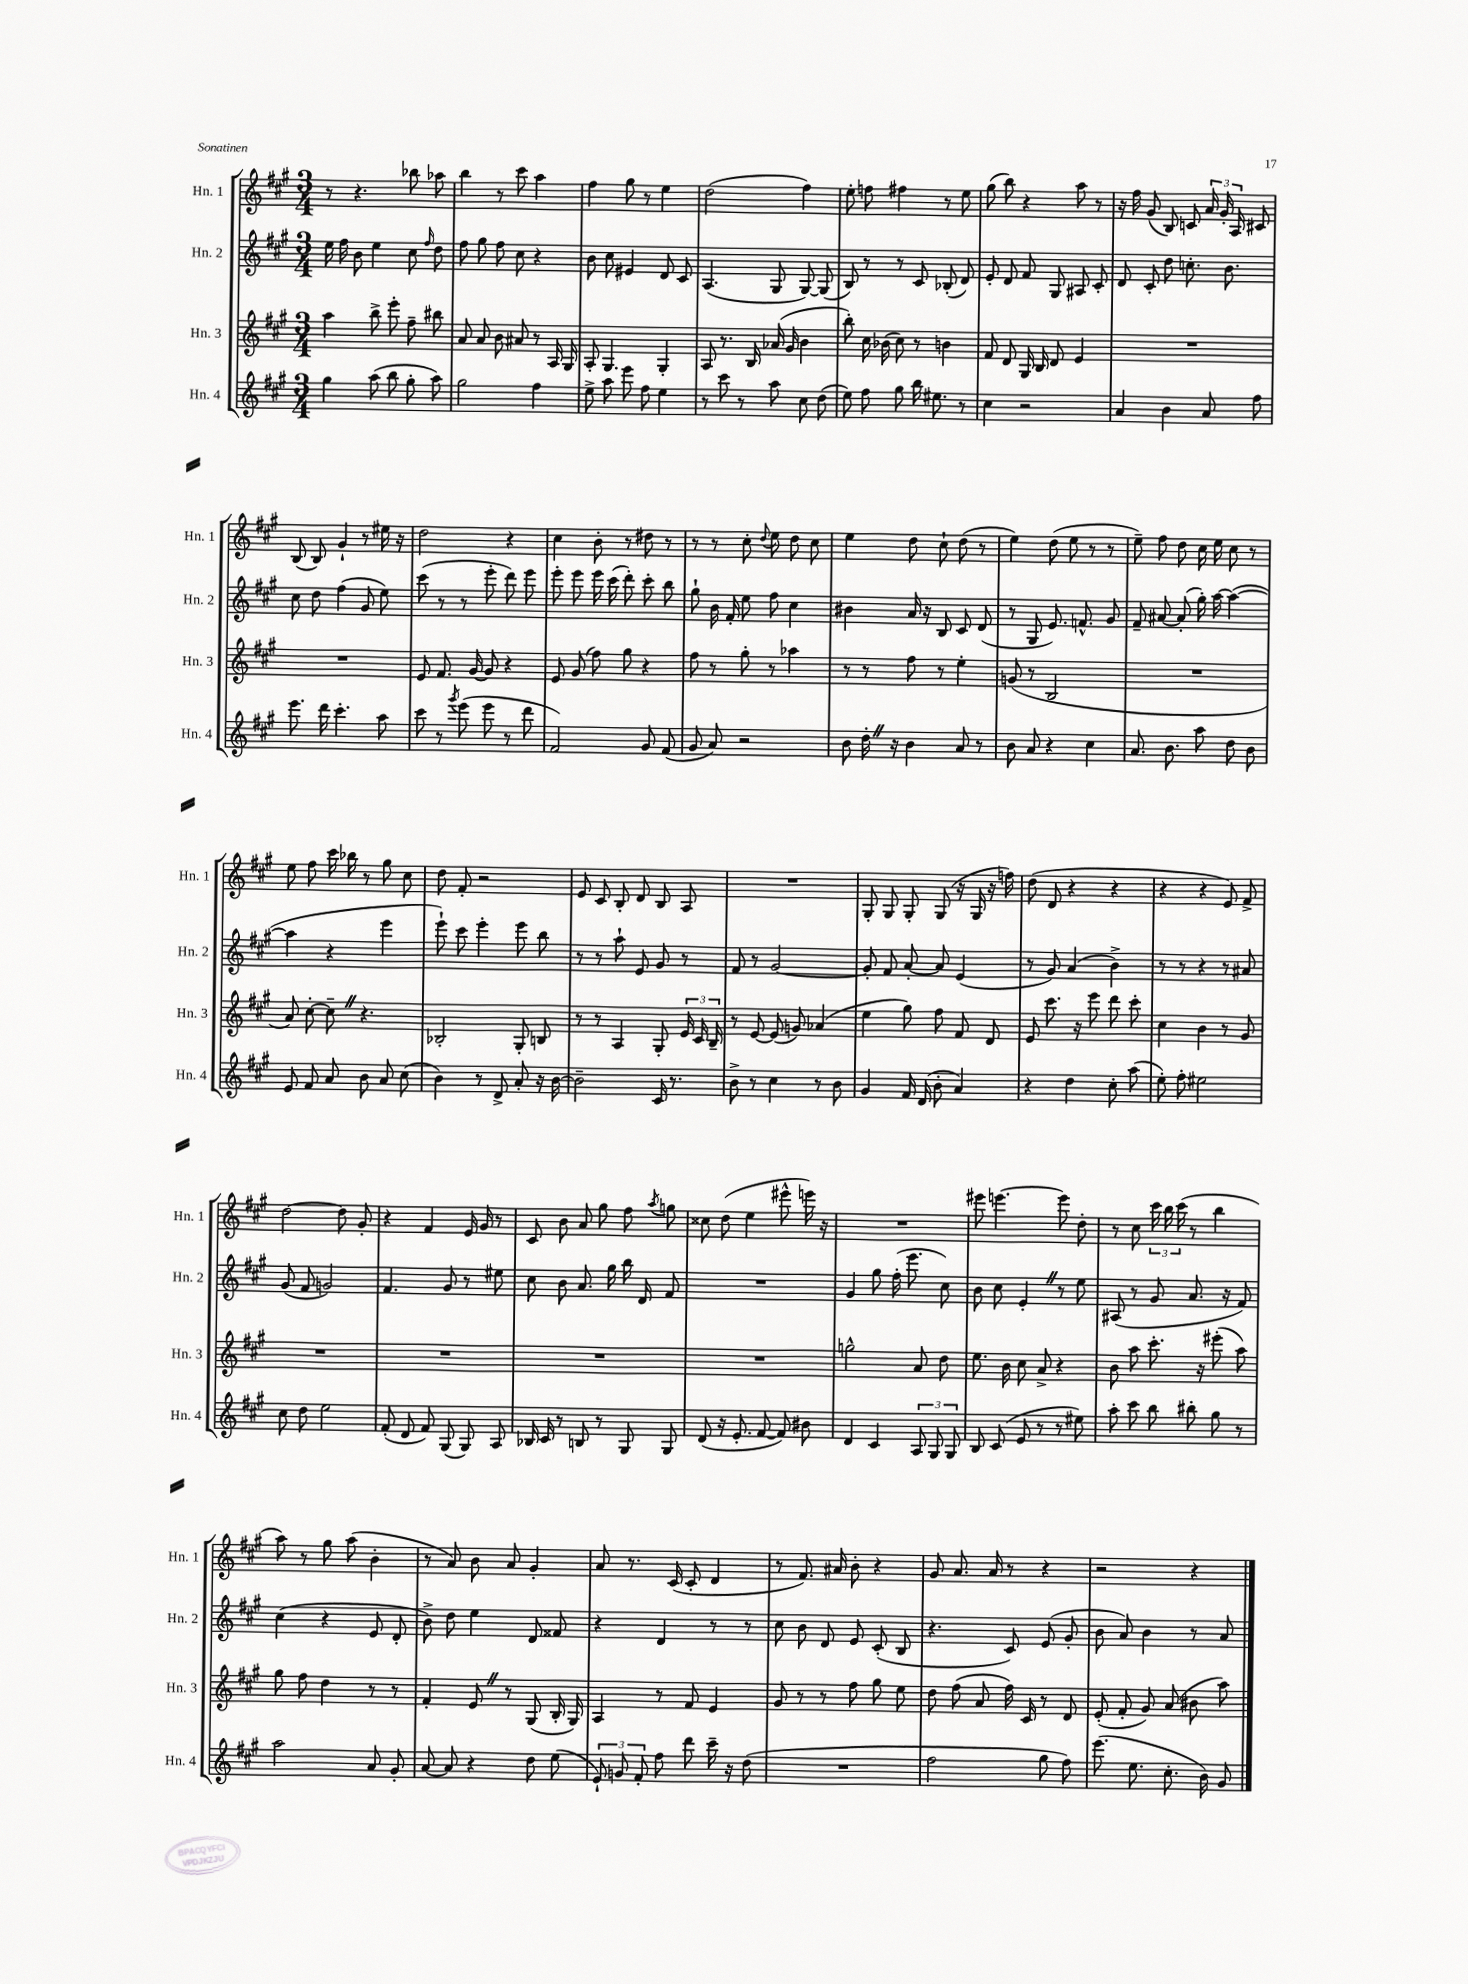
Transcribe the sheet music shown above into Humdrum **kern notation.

**kern	**kern	**kern	**kern
*staff4	*staff3	*staff2	*staff1
*clefG2	*clefG2	*clefG2	*clefG2
*k[f#c#g#]	*k[f#c#g#]	*k[f#c#g#]	*k[f#c#g#]
*M3/4	*M3/4	*M3/4	*M3/4
4gg#\	4aa\	16ee\	8r
.	.	16ff#\	.
.	.	8b\	4.r
(8aa\	8bb^\	4ee\	.
8bb\	8eee'\	.	.
8gg#'\	8ff#~\	8cc#\	8bb-\
.	.	16qqff#/	.
8aa\)	8bb#\	8dd\	8aa-\
=	=	=	=
2gg#\	8a/	8ff#\	4bb\
.	8a/	8gg#\	.
.	8b\	8ff#\	8r
.	8a#/	8cc#\	8ccc#\
4ff#\	8r	4r	4aa\
.	16A/	.	.
.	16G#/	.	.
=	=	=	=
8ee^\	8A'/	8b\	4ff#\
8aa\	4.G#/	8cc#\	.
8eee\	.	4e#/	8gg#\
8ff#\	.	.	8r
4ee\	4G#'/	8d/	4ee\
.	.	8c#/	.
=	=	=	=
8r	8A/	(4.A/	(2dd\
8ccc#\	8.r	.	.
8r	.	.	.
.	16B/	.	.
8aa\	(16a-/	8G#/	.
.	16g#/	.	.
8cc#\	4b\	[8G#/)	4ff#\)
(8dd\	.	(8G#/]	.
=	=	=	=
8ee\)	8bb'\)	8B/)	8ee'\
8ff#\	16cc#\	8r	8ff\
.	(16b-\	.	.
8gg#\	8cc#\)	8r	4ff#\
16bb\	8r	8c#/	.
8.ee#\	.	.	.
.	4b\	(8B-'/	8r
8r	.	8d/)	8ee\
=	=	=	=
4cc#\	8f#/	8e'/	(8gg#\
.	8d/	8d/	8bb\)
2r	16G#/	8f#/	4r
.	16B/	.	.
.	8d/	8G#/	.
.	4e/	8A#/	8aa\
.	.	8c#'/	8r
=	=	=	=
4a/	2.r	8d/	16r
.	.	.	16ff#\
.	.	8c#'/	(8g#/
4b\	.	8dd\	8B/)
.	.	8.cc'\	8c/
8a/	.	.	24a/
.	.	.	24g#'/
.	.	8.b\	.
.	.	.	24A/
8ff#\	.	.	8c#/
=	=	=	=
8.eee\	2.r	8cc#\	(8B/
.	.	8dd\	8B/)
16ddd\	.	.	.
4.ccc#'\	.	(4ff#\	4g#`/
.	.	8g#/	8r
8aa\	.	8ee\)	16ee#\
.	.	.	16r
=	=	=	=
8ccc#\	8e/	(8ccc#\	2dd\
8r	8.f#/	8r	.
8qggg#/	.	.	.
(8eee\	.	8r	.
.	[16g#/	.	.
8eee\	8g#/]	8eee'\	.
8r	4r	8ddd\)	4r
8ddd\	.	8eee\	.
=	=	=	=
2f#/)	8e/	8eee'\	4cc#\
.	(8g#/	8eee\	.
.	8ff#\)	16eee\	8b'\
.	.	(16ccc#\	.
.	8gg#\	8ddd'\)	8r
8g#/	4r	8ccc#'\	8dd#\
(8f#/	.	8bb\	8r
=	=	=	=
8g#/	8ff#\	8gg#`\	8r
8a/)	8r	16b\	8r
.	.	16f#'/	.
2r	8gg#'\	8ee\	8cc#'\
.	.	.	8qqdd/
.	8r	8ff#\	8ee\
.	4aa-\	4cc#\	8dd\
.	.	.	8cc#\
=	=	=	=
8b\	8r	4b#\	4ee\
16dd'\	8r	.	.
16r	.	.	.
4b\	8ff#\	16a/	8dd\
.	.	16r	.
.	8r	8B/	8cc#`\
8a/	4ee'\	8c#/	(8dd\
8r	.	(8d/	8r
=	=	=	=
8b\	(8g/	8r	4ee\)
8a/	8r	8G#/	.
4r	2B/	8.e/)	(8dd\
.	.	.	8ee\
.	.	8.f^^/	.
4cc#\	.	.	8r
.	.	8g#/	8r
=	=	=	=
8.a/	2.r	8f#~/	8ee~\)
.	.	[8a#/	8ff#\
8.b\	.	.	.
.	.	(8a#'/]	8dd\
8aa\	.	16gg#'\)	16cc#\
.	.	[16aa\	16ee\
8dd\	.	(4aa\_	8cc#\
8b\	.	.	8r
=	=	=	=
8e/	8a/)	4aa\]	8ee\
8f#/	[8cc#'\	.	8ff#\
8a/	8cc#~\]	4r	16ccc#\
.	.	.	16bb-\
8b\	4.r	.	8r
8a/	.	4eee\	8gg#\
(8cc#\	.	.	8cc#\
=	=	=	=
4b\)	2B-'/	8eee`\)	8dd\
.	.	8ccc#\	8f#'/
8r	.	4eee'\	2r
8d^/	.	.	.
8a'/	8G#'/	8eee\	.
16r	8B/	8bb\	.
[16b\	.	.	.
=	=	=	=
2b~\]	8r	8r	8e/
.	8r	8r	8c#/
.	4A/	8aa`\	8B'/
.	.	8e/	8d/
16c#/	8G#'/	8g#/	8B/
8.r	.	.	.
.	24e/	8r	8A/
.	24c#/	.	.
.	24B~/	.	.
=	=	=	=
8b^\	8r	8f#/	2.r
8r	[8e/	8r	.
4cc#\	(8e/]	[2g#/	.
.	8g/)	.	.
8r	(4a-/	.	.
8b\	.	.	.
=	=	=	=
4g#/	4ee\	8g#'/]	8G#'/
.	.	8f#/	8G#/
16f#/	8gg#\)	[8a'/	8G#'/
(16d/	.	.	.
8b'\	8ff#\	8a/]	(8G#/
4a/)	8f#/	(4e/	16r
.	.	.	16G#/
.	8d/	.	16r
.	.	.	16ff\)
=	=	=	=
4r	8e/	8r	(8dd\
.	8.ccc#\	8g#/)	8d/
4dd\	.	(4a/	4r
.	16r	.	.
.	8eee\	.	.
8cc#'\	8ddd\	4b^\)	4r
(8aa\	8ccc#'\	.	.
=	=	=	=
8ee'\)	4cc#\	8r	4r
8ff#'\	.	8r	.
2ee#\	4b\	4r	4r
.	8r	8r	8e/)
.	8g#/	8a#/	8f#^/
=	=	=	=
8cc#\	2.r	(8g#/	[2dd\
8dd\	.	8f#/	.
2ee\	.	2g/)	.
.	.	.	8dd\]
.	.	.	8g#'/
=	=	=	=
(8f#'/	2.r	4.f#/	4r
8d/	.	.	.
8f#/)	.	.	4f#/
(8G#/	.	8g#/	.
8G#/)	.	8r	16e/
.	.	.	16g#/
8A/	.	8ee#\	8r
=	=	=	=
16B-/	2.r	8cc#\	8c#/
16c#/	.	.	.
8r	.	8b\	8b\
8B/	.	8.a/	8a/
8r	.	.	8gg#\
.	.	16gg#\	.
8G#/	.	16bb\	8ff#\
.	.	16d/	.
.	.	.	8qaa/
8G#/	.	8f#/	8gg\
=	=	=	=
(8d/	2.r	2.r	8cc##\
16r	.	.	(8dd\
8.e'/	.	.	.
.	.	.	4ee\
[8f#/	.	.	.
8f#/])	.	.	8eee#^^\
8b#\	.	.	16eee\)
.	.	.	16r
=	=	=	=
4d/	2gg^^\	4g#/	2.r
4c#/	.	8gg#\	.
.	.	(16ff#'\	.
.	.	8.eee\	.
12A/	8a/	.	.
12G#/	.	.	.
.	8dd\	8cc#\)	.
12G#/	.	.	.
=	=	=	=
8B/	8.ee\	8b\	8eee#\
(8c#/	.	8cc#\	[4.eee\
.	16b\	.	.
8e/	8cc#\	4e'/	.
8r	8a^/	.	.
8r	4r	8r	8eee\]
8ee#\)	.	8ee\	8dd'\
=	=	=	=
8aa'\	8b\	(8A#/	8r
8ccc#\	8aa\	8r	8cc#\
8bb\	8.ccc#'\	8g#/	24ccc#\
.	.	.	24bb\
.	.	.	(24ccc#\
8bb#'\	.	8.a/	8r
.	16r	.	.
8gg#\	(8eee#'\	.	4bb\
.	.	16r	.
8r	8aa\)	8f#/)	.
=	=	=	=
2aa\	8gg#\	(4cc#\	8aa\)
.	8ff#\	.	8r
.	4dd\	4r	8gg#\
.	.	.	(8aa\
8a/	8r	8e/	4b'\
8g#'/	8r	8d'/	.
=	=	=	=
[8a/	4f#'/	8b^\)	8r
8a/]	.	8dd\	8a/)
4r	8e/	4ee\	8b\
.	8r	.	8a/
8dd\	(8G#/	8d/	4g#'/
(8ee\	16B'/	8f##/	.
.	16G#/)	.	.
=	=	=	=
12e`/)	4A/	4r	8a/
12g/	.	.	.
.	.	.	8.r
12f#'/	.	.	.
8ff#\	8r	4d/	.
.	.	.	(16c#/
8ddd\	8f#/	.	8c#'/
16ccc#~\	4e/	8r	4d/
16r	.	.	.
(8dd\	.	8r	.
=	=	=	=
2.r	8g#/	8cc#\	8r
.	8r	8b\	8.f#/)
.	8r	8d/	.
.	.	.	16a#/
.	8ff#\	8e/	8b'\
.	8gg#\	(8c#'/	4r
.	8ee\	8B/	.
=	=	=	=
2ff#\	8dd\	4.r	8g#/
.	(8ff#\	.	8.a/
.	8a/	.	.
.	.	.	16a/
.	16ff#\)	8c#/)	8r
.	16c#/	.	.
8gg#\	8r	(8e/	4r
8ff#\)	8d/	8g#'/	.
=	=	=	=
(8.eee\	(8e'/	8b\	2r
.	8f#'/	8a/)	.
8.ee\	.	.	.
.	8g#/)	4b\	.
8.cc#'\	(8a/	.	.
.	8b#\	8r	4r
16b\)	.	.	.
8g#/	8aa\)	8a/	.
==	==	==	==
*-	*-	*-	*-
